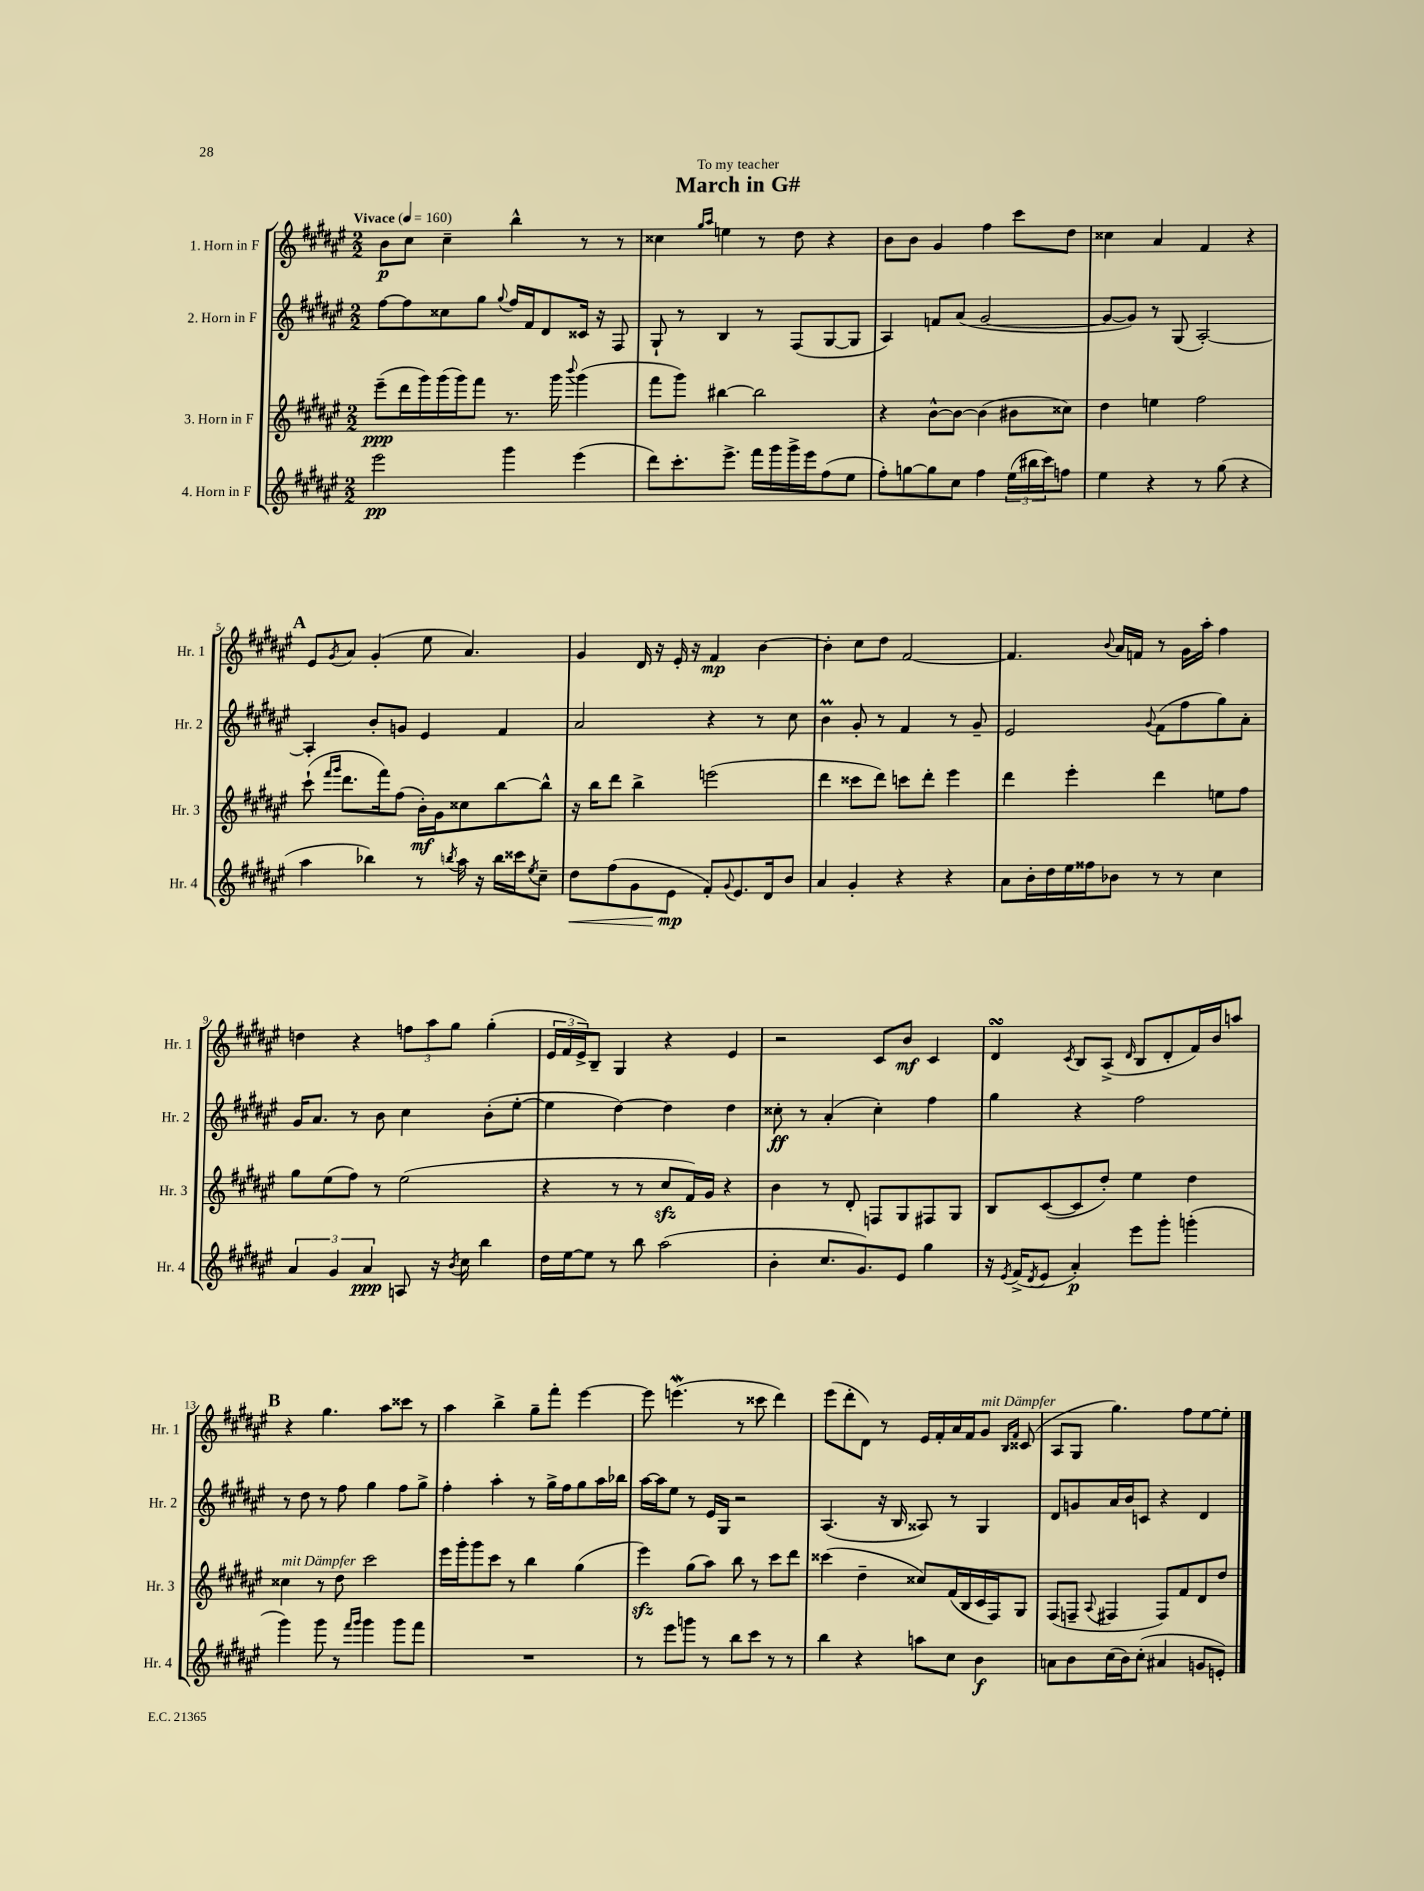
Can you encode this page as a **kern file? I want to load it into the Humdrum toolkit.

**kern	**kern	**kern	**kern
*staff4	*staff3	*staff2	*staff1
*clefG2	*clefG2	*clefG2	*clefG2
*k[f#c#g#d#a#e#]	*k[f#c#g#d#a#e#]	*k[f#c#g#d#a#e#]	*k[f#c#g#d#a#e#]
*M2/2	*M2/2	*M2/2	*M2/2
*MM160	*MM160	*MM160	*MM160
2eee#	(8eee#~	[8ff#	8b
.	16ddd#	8ff#]	8cc#
.	16ggg#)	.	.
.	(16ggg#	8cc##	4cc#~
.	16ggg#)	.	.
.	8fff#	8gg#	.
.	.	8qqgg#	.
4ggg#	8.r	16ff#	4bb^^
.	.	16f#	.
.	.	8d#	.
.	16ggg#	.	.
.	8qqbbb	.	.
(4eee#	(4ggg#	16c##	8r
.	.	16r	.
.	.	8F#	8r
=	=	=	=
8ddd#)	8fff#	8G#`	4cc##
8.ccc#'	8ggg#)	8r	.
.	.	.	16qqgg#
.	.	.	16qqaa#
.	[4bb#	4B	4ee
8.eee#^	.	.	.
16fff#	2bb#]	8r	8r
16ggg#	.	.	.
16ggg#^	.	(8F#	8dd#
16eee#	.	.	.
(8ff#	.	[8G#	4r
8ee#	.	8G#]	.
=	=	=	=
8ff#')	4r	4A#)	8b
[8gg	.	.	8b
8gg]	[8b^^	8f	4g#
8cc#	8b_	(8a#	.
4ff#	(4b]	[2g#	4ff#
(24ee#	8b#	.	8ccc#
24bb#	.	.	.
24ccc#)	.	.	.
8ff	8cc##)	.	8dd#
=	=	=	=
4ee#	4dd#	8g#_	4cc##
.	.	8g#])	.
4r	4ee	8r	4a#
.	.	(8G#	.
8r	2ff#	[2A#')	4f#
(8gg#	.	.	.
4r	.	.	4r
=	=	=	=
4aa#	(8ccc#`	4A#']	8e#
.	16qqfff#	.	.
.	16qqggg#	.	8qg#
.	8.ddd#	.	8a#
4bb-)	.	8b'	(4g#'
.	16fff#)	.	.
.	(8ff#	8g	.
8r	16b')	4e#	8ee#
.	16g#	.	.
8qbb	.	.	.
16aa#	8cc##	.	4.a#)
16r	.	.	.
16bb	[8bb	4f#	.
16ccc##	.	.	.
8qee#	.	.	.
8cc#~	8bb^^]	.	.
=	=	=	=
8dd#	16r	2a#	4g#
.	16bb	.	.
(8ff#	8ddd#	.	.
8g#	4bb^	.	16d#
.	.	.	16r
8e#	.	.	16e#'
.	.	.	16r
8f#')	(2eee	4r	4f#
8qqg#	.	.	.
8.e#	.	.	.
.	.	8r	[4b
16d#	.	.	.
8b	.	8cc#	.
=	=	=	=
4a#	4ddd#	4b	4b']
4g#'	8ccc##	8g#'	8cc#
.	8ddd#)	8r	8dd#
4r	8ccc	4f#	[2f#
.	8ddd#'	.	.
4r	4eee#	8r	.
.	.	8g#~	.
=	=	=	=
8a#	4ddd#	2e#	4.f#]
16b'	.	.	.
16dd#	.	.	.
16ee#	4eee#'	.	.
16ff##	.	.	.
.	.	.	8qqb
8b-	.	.	16a#
.	.	.	16f
.	.	8qqg#	.
8r	4ddd#	(8f#	8r
8r	.	8ff#	16g#
.	.	.	16aa#'
4cc#	8ee	8gg#)	4ff#
.	8ff#	8a#'	.
=	=	=	=
6a#	8gg#	16g#	4dd
.	.	8.a#	.
.	(8ee#	.	.
6g#	.	.	.
.	8ff#)	8r	4r
6a#	.	.	.
.	8r	8b	.
8A	(2ee#	4cc#	12ff
.	.	.	12aa#
16r	.	.	.
.	.	.	12gg#
8qb	.	.	.
16cc#	.	.	.
4bb	.	(8b'	(4gg#'
.	.	[8ee#'	.
=	=	=	=
16dd#	4r	4ee#]	24e#
.	.	.	24f#
[16ee#	.	.	.
.	.	.	24e#^)
8ee#]	.	.	8B~
8r	8r	[4dd#)	4G#
8bb	8r	.	.
(2aa#	8cc#	4dd#]	4r
.	16f#)	.	.
.	16g#	.	.
.	4r	4dd#	4e#
=	=	=	=
4b'	4b	8cc##'	2r
.	.	8r	.
8.cc#	8r	(4a#'	.
.	8d#'	.	.
8.g#)	.	.	.
.	8F	4cc##')	8c#
8e#	8G#	.	8b
4gg#	8F#	4ff#	4c#
.	8G#	.	.
=	=	=	=
16r	8B	4gg#	4d#
8qe#	.	.	.
(16f#^	.	.	.
8qd#	.	.	.
8e#	([8c#	.	.
.	.	.	8qc#
4a#')	8c#]	4r	8B
.	8dd#')	.	(8A#^
.	.	.	16qqd#
8eee#	4ee#	2ff#	8B
8ggg#'	.	.	8d#'
(4ggg'	4dd#	.	16f#)
.	.	.	16b
.	.	.	8aa
=	=	=	=
4ggg#)	4cc##	8r	4r
.	.	8dd#	.
8ggg#	8r	8r	4.gg#
8r	8dd#	8ff#	.
16qqfff#	.	.	.
16qqggg#	.	.	.
4ggg#	2ccc#	4gg#	.
.	.	.	8aa#
8ggg#	.	8ff#	8ccc##
8fff#	.	8gg#^	8r
=	=	=	=
1r	16eee#	4ff#'	4aa#
.	16ggg#'	.	.
.	8ggg#	.	.
.	8ccc#	4aa#'	4bb^
.	8r	.	.
.	4bb	8r	8gg#~
.	.	16gg#^	8fff#'
.	.	16ff#	.
.	(4gg#	8gg#	[4eee#
.	.	16aa#	.
.	.	16bb-	.
=	=	=	=
8r	4eee#)	[16aa#	8eee#]
.	.	16aa#]	.
8eee#	.	8ee#	(4.eee
8ggg	(8gg#	8r	.
8r	8aa#)	16e#	.
.	.	16G#	.
8bb	8bb	2r	8r
8ccc#	8r	.	8ccc##
8r	8ccc#	.	4ddd#)
8r	8ddd#	.	.
=	=	=	=
4bb	(4ccc##	(4.A#	(8eee#
.	.	.	8ddd#'
4r	4dd#~	.	8d#)
.	.	16r	8r
.	.	16B	.
8aa	8cc##)	8A##)	16e#
.	.	.	16f#'
8cc#	(16f#	8r	16a#
.	16B	.	16f#
4b	16c#	4G#	8g#
.	16F#)	.	.
.	.	.	16qqB
.	.	.	16qqf#
.	8G#	.	(8c##
=	=	=	=
8a	(8F#	8d#	8A#
8b	8F~	8g	8G#
.	8qqA#	.	.
(16cc#	4F#	16a#	4.gg#)
16b)	.	16b	.
(8cc#'	.	8c	.
4a#	8F#)	4r	.
.	8f#	.	8ff#
8g	8d#	4d#	[8ee#
8e')	8dd#	.	8ee#']
==	==	==	==
*-	*-	*-	*-
